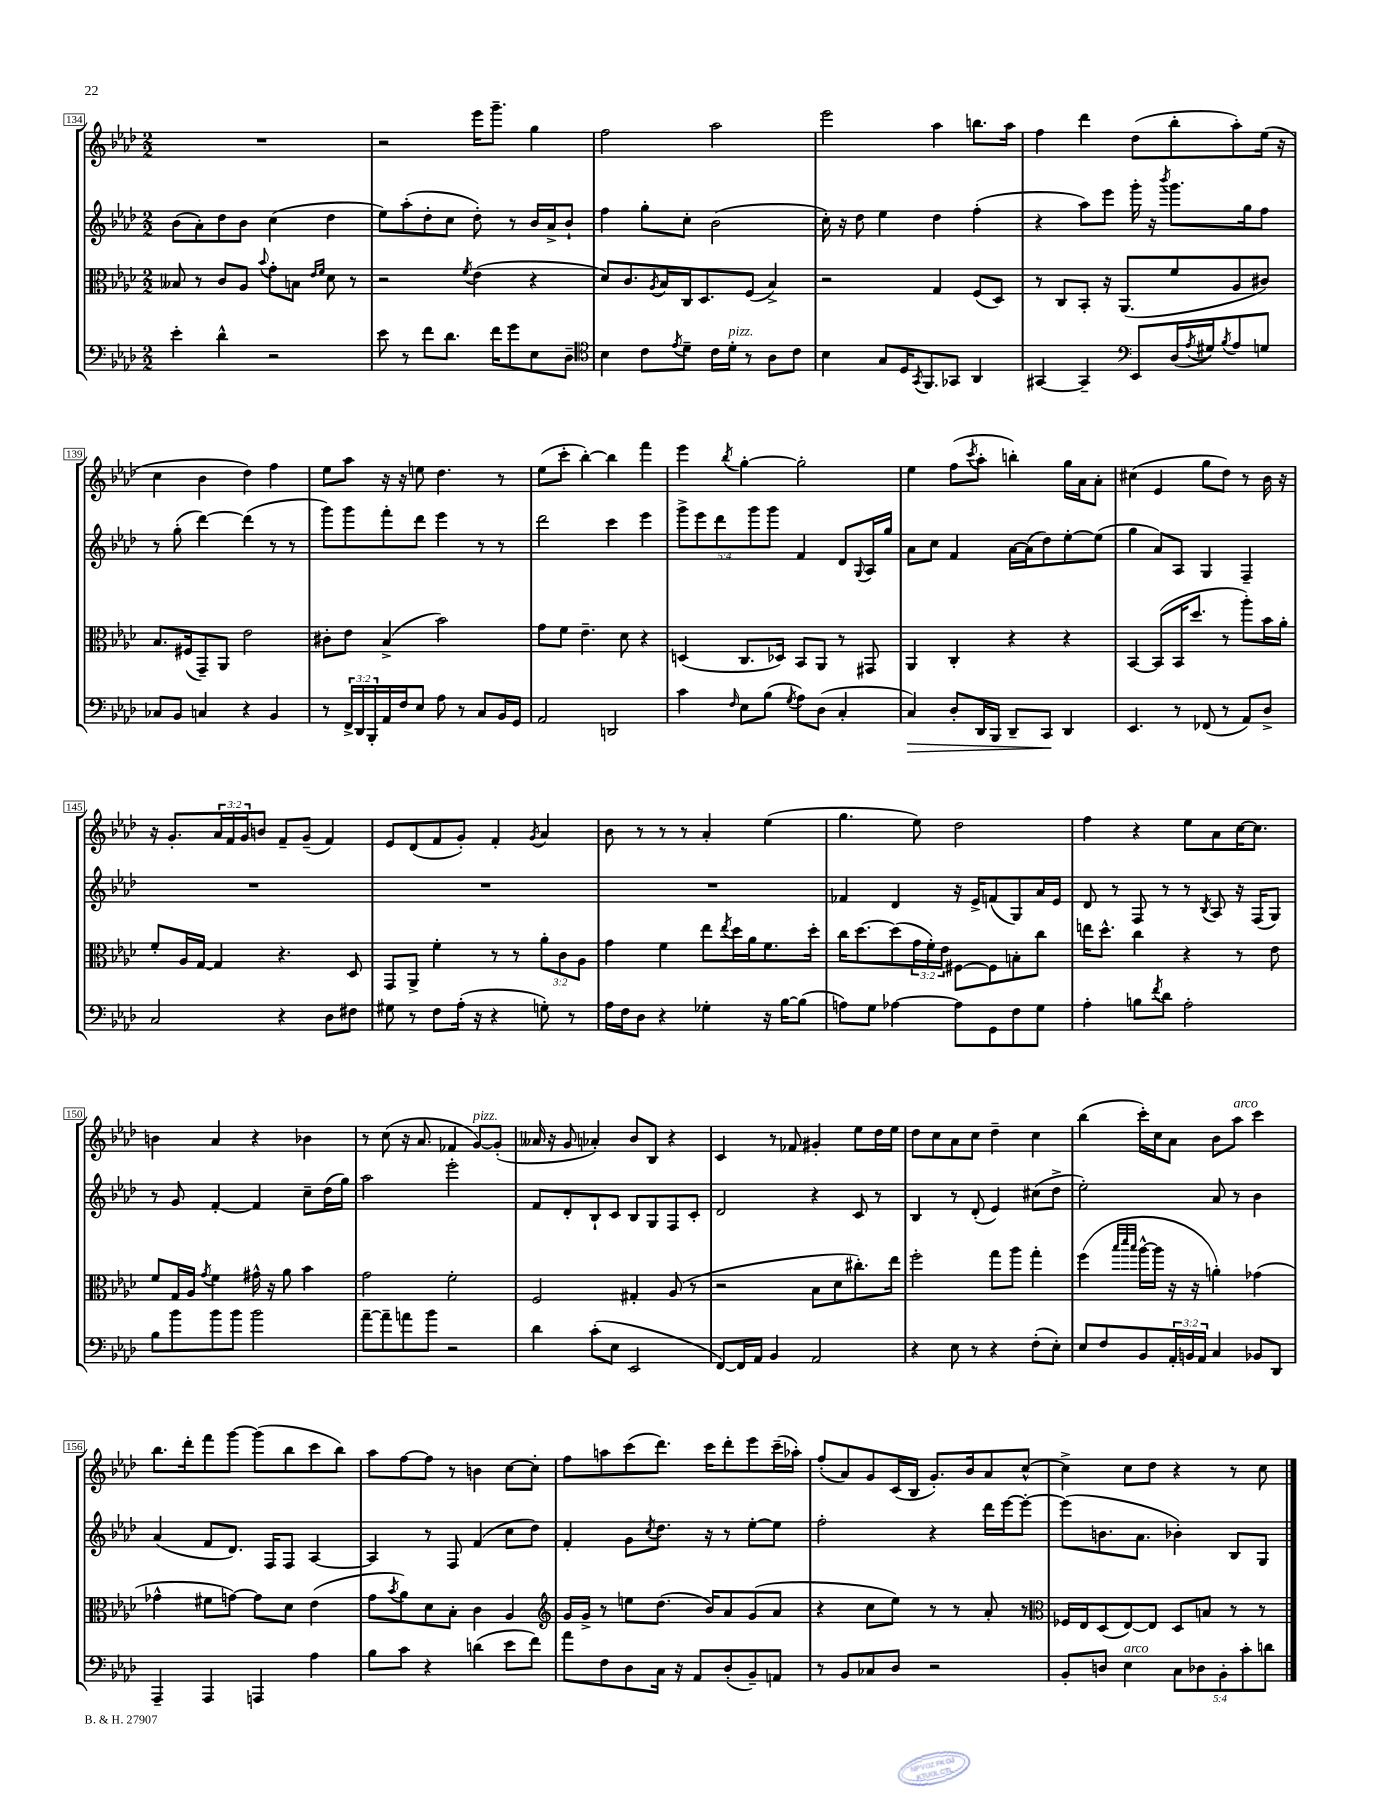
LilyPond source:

<<
\new StaffGroup <<
\new Staff = "s0" {
    \clef treble \key aes \major \numericTimeSignature \time 2/2 \override Staff.TupletNumber.text = #tuplet-number::calc-fraction-text
    R1 |
    r2 ees'''16 g'''8.-- g''4 |
    f''2 aes''2 |
    ees'''2 aes''4 b''8. aes''16 |
    f''4 des'''4 des''8( bes''8-. aes''8-.) ees''16( r16 |
    c''4 bes'4 des''4) f''4 |
    ees''8 aes''8 r16 r16 e''8 des''4. r8 |
    ees''8( c'''8-. bes''4~-.) bes''4 f'''4 |
    ees'''4 \acciaccatura { bes''8 } g''4~-. g''2-. |
    ees''4 f''8( \acciaccatura { c'''8 } aes''8-. b''4-.) g''16 aes'16 aes'8-. |
    cis''4( ees'4 g''8 des''8) r8 bes'16 r16 |
    r16 g'8.-. \tuplet 3/2 { aes'16 f'16 g'16 } b'8 f'8-- g'8--( f'4) |
    ees'8 des'8( f'8 g'8-.) f'4-. \acciaccatura { g'8 } aes'4 |
    bes'8 r8 r8 r8 aes'4-. ees''4( |
    g''4. ees''8) des''2 |
    f''4 r4 ees''8 aes'8 c''16~ c''8. |
    b'4 aes'4 r4 bes'4 |
    r8 c''8( r16 aes'8. fes'4 g'8~^\markup { \italic "pizz." }) g'8-.( |
    aeses'16 r16 g'8 aes'4-.) bes'8 bes8 r4 |
    c'4 r8 fes'8 gis'4-. ees''8 des''16 ees''16 |
    des''8 c''8 aes'8 c''8 des''4-- c''4 |
    bes''4( c'''16-.) c''16 aes'8 bes'8 aes''8^\markup { \italic "arco" } c'''4 |
    bes''8. des'''16-. f'''8 g'''8~ g'''8( bes''8 c'''8 bes''8) |
    aes''8 f''8~ f''8 r8 b'4 c''8~ c''8-. |
    f''8 a''8 c'''8( des'''8.) c'''16 des'''8-. ees'''8 c'''16--( aes''16-.) |
    f''8-.( aes'8) g'8 c'16( bes16 g'8.-.) bes'16 aes'8 c''8~-^ |
    c''4-> c''8 des''8 r4 r8 c''8 \bar "|." |
}
\new Staff = "s1" {
    \clef treble \key aes \major \numericTimeSignature \time 2/2 \override Staff.TupletNumber.text = #tuplet-number::calc-fraction-text
    bes'8( aes'8-.) des''8 bes'8 c''4( des''4 |
    ees''8) aes''8-.( des''8-. c''8 des''8-.) r8 bes'16 aes'16-> bes'8-! |
    f''4 g''8-. c''8-. bes'2( |
    c''16-.) r16 des''8 ees''4 des''4 f''4-.( |
    r4 aes''8) ees'''8 g'''16-. r16 \acciaccatura { bes'''8 } g'''8. g''16 f''8 |
    r8 g''8-.( des'''4~) des'''4( r8 r8 |
    g'''8) g'''8 f'''8-. des'''8 ees'''4 r8 r8 |
    des'''2 c'''4 ees'''4 |
    \tuplet 5/4 { g'''8-> ees'''8 des'''8 g'''8 g'''8 } f'4 des'8 \appoggiatura { g8 } aes16 g''16 |
    aes'8 c''8 f'4 aes'16~ aes'16( des''8) ees''8~-. ees''8( |
    g''4 aes'8) aes8 g4 f4-- |
    R1 |
    R1 |
    R1 |
    fes'4 des'4 r16 ees'16-> f'8( g8) aes'16 ees'16 |
    des'8 r8 f8 r8 r8 \acciaccatura { bes8 } aes8 r16 f16( g8) |
    r8 g'8 f'4~-. f'4 c''8-- des''16( g''16) |
    aes''2 ees'''2-. |
    f'8 des'8-. bes8-! c'8 bes8 g8 f8 c'8-. |
    des'2 r4 c'8 r8 |
    bes4 r8 des'8-.( ees'4) cis''8( des''8-> |
    ees''2-.) aes'8 r8 bes'4 |
    aes'4( f'8 des'8.) f16 f8 aes4~ |
    aes4 r8 f8 f'4( c''8 des''8) |
    f'4-. g'8 \acciaccatura { c''8 } des''8. r16 r8 ees''8~-. ees''8 |
    f''2-. r4 des'''16 ees'''16~ ees'''8~-. |
    ees'''8( b'8. aes'8. bes'4-.) bes8 g8 \bar "|." |
}
\new Staff = "s2" {
    \clef alto \key aes \major \numericTimeSignature \time 2/2 \override Staff.TupletNumber.text = #tuplet-number::calc-fraction-text
    beses8 r8 c'8 aes8 \appoggiatura { bes'8 } g'8-. b8 \grace { ees'16 f'16 } des'8 r8 |
    r2 \acciaccatura { f'8 } ees'4( r4 |
    des'8) c'8. \acciaccatura { aes8 } bes16 c16 des8. f8( bes4->) |
    r2 g4 f8( des8) |
    r8 c8 bes,8-. r16 aes,8.( f'8 aes8 cis'8) |
    bes8. fis16( g,8--) aes,8 ees'2 |
    cis'8-. ees'8 bes4->( bes'2) |
    g'8 f'8 ees'4.-- des'8 r4 |
    d4( c8. des16) bes,8 aes,8 r8 gis,8 |
    aes,4 c4-. r4 r4 |
    bes,4~ bes,8( bes,16 des''8. r8 aes''8-.) bes'16 aes'16-. |
    f'8-. aes16 g16~ g4 r4. des8 |
    g,8 aes,8-> f'4-. r8 r8 \tuplet 3/2 { aes'8-. c'8 aes8 } |
    g'4 f'4 ees''8 \acciaccatura { ees''8 } des''16 aes'16 f'8. des''16-. |
    c''16 des''8.~ des''8( \tuplet 3/2 { g'16 f'16-.) ees'16 } fis8~ fis8 b8-. c''8 |
    e''16 des''8.-^ c''4 r4 r8 ees'8 |
    f'8 g16 aes16 \acciaccatura { g'8 } f'4 gis'16-^ r16 aes'8 bes'4 |
    g'2 f'2-. |
    f2 gis4-. aes8( r8 |
    r2 bes8 des'8 cis''8.-.) ees''16 |
    f''2-. g''8 aes''8 g''4-. |
    f''4( \grace { bes''32 des'''32 bes''32 } aes''16~-^ aes''16 r16 r16 a'4-.) ges'4( |
    ges'4-^ fis'8 g'8~) g'8 des'8 ees'4( |
    g'8 \acciaccatura { bes'8 } aes'8) des'8 bes8-. c'4 aes4 |
    \clef treble g'16 g'16-> r8 e''8 des''8.( bes'16) aes'8 g'8( aes'8 |
    r4 c''8 ees''8) r8 r8 aes'8-. r8 |
    \clef alto fes16 ees16 des8( ees8~) ees8 des8 b8 r8 r8 \bar "|." |
}
\new Staff = "s3" {
    \clef bass \key aes \major \numericTimeSignature \time 2/2 \override Staff.TupletNumber.text = #tuplet-number::calc-fraction-text
    ees'4-. des'4-^ r2 |
    ees'8 r8 f'8 des'8. f'16 g'8 ees8 des8-- |
    \clef tenor bes4 c'8 \acciaccatura { ees'8 } des'8-- c'16 des'16-.^\markup { \italic "pizz." } r8 aes8 c'8 |
    bes4 g8 des16 \acciaccatura { g,8 } f,8. ges,8 aes,4 |
    gis,4~ gis,4-- \clef bass ees,8 des16( \acciaccatura { aes8 } gis16) \acciaccatura { bes8 } aes8 g8 |
    ces8 bes,8 c4 r4 bes,4 |
    r8 \tuplet 3/2 { f,16-> des,16 bes,,16-. } aes,16 f16 ees8 aes8 r8 c8 bes,16 g,16 |
    aes,2 d,2 |
    c'4 \grace { f16 } ees8 bes8( \acciaccatura { g8 } aes8) des8( c4-. |
    c4\>) des8-. des,16 bes,,16 des,8-- c,8\! des,4 |
    ees,4. r8 fes,8( r8 aes,8) des8-> |
    c2 r4 des8 fis8 |
    gis8 r8 f8 aes16-.( r16 r4 g8-.) r8 |
    aes16 f16 des8 r4 ges4-. r16 bes16~ bes8( |
    a8) g8 aes4~ aes8 g,8 f8 g8 |
    aes4-. b8 \acciaccatura { f'8 } des'8 aes2-. |
    bes8 bes'8 bes'8 bes'8 bes'2 |
    aes'8~-- aes'8-- a'8 bes'8 r2 |
    des'4 c'8-.( ees8 ees,2 |
    f,8~) f,16 aes,16 bes,4 aes,2 |
    r4 ees8 r8 r4 f8-.( ees8-.) |
    ees8 f8 bes,8 \tuplet 3/2 { aes,16-. b,16 aes,16 } c4 bes,8 des,8 |
    aes,,4-- aes,,4 a,,4 aes4 |
    bes8 c'8 r4 d'4( ees'8 f'8) |
    aes'8 f8 des8 c16 r16 aes,8 des8-.( bes,8--) a,8 |
    r8 bes,8 ces8 des8 r2 |
    bes,8-. d8 ees4^\markup { \italic "arco" } \tuplet 5/4 { c8 des8 bes,8-. c'8-. d'8 } \bar "|." |
}
>>
>>
\layout { \context { \Score currentBarNumber = #134 \override BarNumber.stencil = #(make-stencil-boxer 0.1 0.3 ly:text-interface::print) } }
